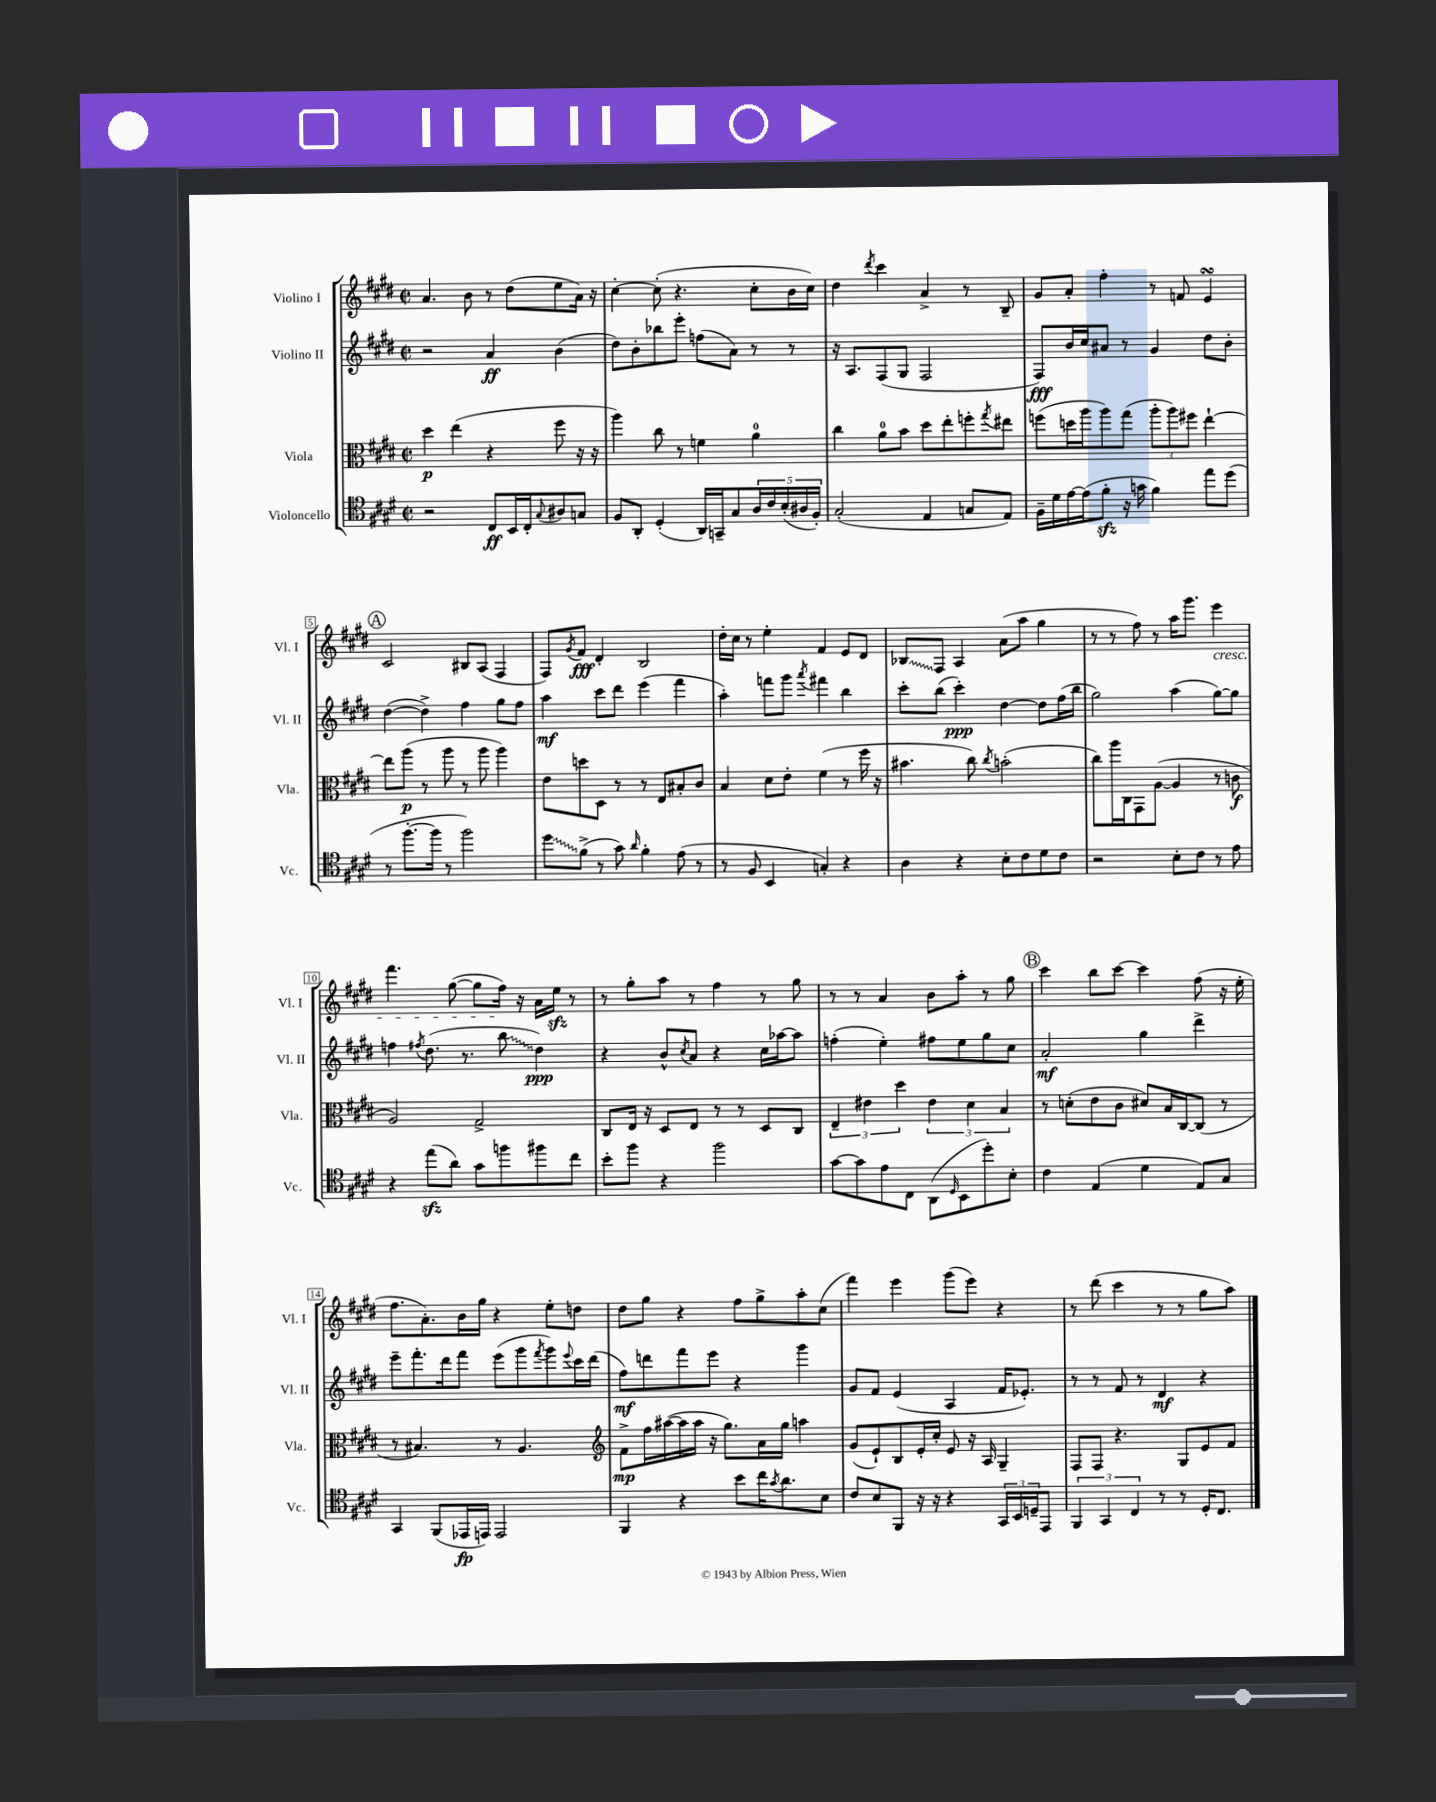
<<
\new StaffGroup <<
\new Staff = "s0" \with { instrumentName = "Violino I" shortInstrumentName = "Vl. I" } {
    \clef treble \key e \major \defaultTimeSignature \time 2/2
    a'4. b'8 r8 dis''8( e''8 a'16) r16 |
    cis''4~-. cis''8-.( r4. cis''8-. b'16 cis''16) |
    dis''4 \acciaccatura { dis'''8 } cis'''4 a'4-> r8 b8-- |
    gis'8 a'8-. fis''4-. r8 f'8 e'4\turn |
    \mark \markup { \circle "A" } cis'2 bis8 a8( fis4 |
    fis8) \acciaccatura { gis'8 } fis'8\fff dis'4-. b2 |
    dis''16-. cis''16 r8 e''4-. fis'4 e'8 dis'8 |
    \once \override Glissando.style = #'zigzag bes8\glissando fis8 a4 a'8( a''8 gis''4 |
    r8 r8 fis''8) r8 a''16 gis'''8. e'''4\cresc |
    fis'''4. gis''8~( gis''8 fis''16\!) r16 a'16 e''16\sfz r8 |
    r8 gis''8-. a''8 r8 fis''4 r8 gis''8 |
    r8 r8 a'4 b'8 a''8-. r8 gis''8 |
    \mark \markup { \circle "B" } cis'''4 b''8 cis'''8~ cis'''4 fis''8( r16 e''16-. |
    fis''8. a'8.-.) b'16 gis''16 r4 e''8-. d''8 |
    dis''8 gis''8 r4 fis''8 gis''8-> a''8-. cis''8( |
    fis'''4) e'''4 gis'''8( e'''8) r4 |
    r8 dis'''8( cis'''4 r8 r8 gis''8 a''8) \bar "|." |
}
\new Staff = "s1" \with { instrumentName = "Violino II" shortInstrumentName = "Vl. II" } {
    \clef treble \key e \major \defaultTimeSignature \time 2/2
    r2 a'4\ff b'4( |
    dis''8) b'8-. bes''8 e'''8-. f''8( a'8) r8 r8 |
    r16 a8. fis8( gis8 fis2 |
    fis8\fff) b'16 cis''16 ais'8 r8 gis'4 dis''8 b'8-. |
    \mark \markup { \circle "A" } dis''4~( dis''4->) fis''4 gis''8 fis''8 |
    a''4\mf cis'''8 dis'''8 e'''4( fis'''4 |
    a''4-.) f'''8 gis'''8 \acciaccatura { a'''8 } fis'''4 b''4 |
    cis'''8-. b''8( cis'''4-.\ppp) dis''4~ dis''8 fis''16( b''16 |
    gis''2) a''4( gis''8~) gis''8 |
    f''4 \acciaccatura { fis''8 } dis''8.( r8. \once \override Glissando.style = #'zigzag b''8\glissando dis''4\ppp) |
    r4 b'8-^ \acciaccatura { cis''8 } a'8 r4 cis''16 aes''16~ aes''8 |
    f''4-.( e''4-.) fis''8 e''8 gis''8 cis''8 |
    \mark \markup { \circle "B" } a'2-.\mf gis''4 dis'''4-> |
    e'''8-- fis'''8.-. dis'''16 fis'''8 e'''8( gis'''8 \acciaccatura { fis'''8 } gis'''8) \appoggiatura { e'''8 } cis'''16 dis'''16( |
    fis''8\mf) d'''8 fis'''8 e'''8 r4 gis'''4 |
    gis'8 fis'8 e'4( a4 fis'16 ees'8.-.) |
    r8 r8 fis'8 r8 dis'4\mf r4 \bar "|." |
}
\new Staff = "s2" \with { instrumentName = "Viola" shortInstrumentName = "Vla." } {
    \clef alto \key e \major \defaultTimeSignature \time 2/2
    dis''4\p e''4( r4 fis''8 r16 r16 |
    a''4) cis''8 r8 f'4 a'4-0 |
    cis''4 a'8-0 b'8 dis''8 e''8-. f''8-. \acciaccatura { gis''8 } eis''8 |
    f''8( d''16 a''16 a''8) gis''8( \tuplet 3/2 { a''8-. a''8) fis''8 } e''4~-! |
    \mark \markup { \circle "A" } e''8 a''8\p( r8 a''8 r8 a''8 a''4) |
    e'8 d''8 dis8 r8 r8 e8 bis8-. cis'8 |
    b4 dis'8 e'8-. fis'4( r8 fis''16 r16 |
    bis'4. cis''8) \acciaccatura { cis''8 } b'2-.( |
    cis''8) a''16 cis16 gis,8 a8~( a4 r8 c'8\f |
    a2) gis2-> |
    cis8 e16 r16 dis8 e8 r8 r8 dis8 cis8 |
    \tuplet 3/2 { e4-- eis'4 dis''4 } \tuplet 3/2 { eis'4 dis'4 b4 } |
    \mark \markup { \circle "B" } r8 d'8-.( e'8 cis'8 dis'8) b16 cis16~ cis8( r8 |
    r8 bis4.) r8 a4. |
    \clef treble fis'8->\mp fis''16 ais''16~( ais''16 ais''16 r16 gis''8.) a'16 gis''16 a''4 |
    gis'8( e'8-!) b8 e'16-. cis''16-. e'8 r16 a16 gis4-- |
    fis8 fis8 r4. gis8 e'8 fis'8 \bar "|." |
}
\new Staff = "s3" \with { instrumentName = "Violoncello" shortInstrumentName = "Vc." } {
    \clef tenor \key e \major \defaultTimeSignature \time 2/2
    r2 cis8\ff b,16 cis16-. \appoggiatura { gis8 } ais8 g8 |
    fis8 a,8-. dis4-.( a,16) g,16-- gis8 \tuplet 5/4 { a16 cis'16 b16-.( ais16 fis16-.) } |
    gis2-.( e4 g8 e8) |
    fis16-- dis'16 e'16~ e'16( fis'8-.\sfz r16 g'16 fis'4) e''8 dis''8( |
    \mark \markup { \circle "A" } r8 fis''8.~-. fis''16 r8 fis''2) |
    \once \override Glissando.style = #'zigzag dis''8\glissando fis'8->( r8 gis'8) \grace { a'16 } fis'4-. e'8( r8 |
    r8 fis8 b,4 g4-.) r4 |
    a4 r4 b8-. cis'8 dis'8 cis'8 |
    r2 b8-. cis'8 r8 e'8 |
    r4 e''8\sfz( a'8) gis'8 f''8 fis''8 cis''8 |
    b'8-. fis''8 r4 fis''2 |
    gis'8~ gis'8 e'8 cis8 a,8( \grace { dis16 } b,8 dis''8-.) b8-. |
    \mark \markup { \circle "B" } cis'4 e4( dis'4 e8) gis8 |
    gis,4 fis,8( ees,16\fp e,16) e,2 |
    fis,4 r4 b'8 cis''16 \acciaccatura { gis'8 } a'8. b8 |
    cis'8 b8 fis,8 r16 r16 r4 \tuplet 3/2 { gis,16 b,16 d16-- } e,8 |
    \tuplet 3/2 { fis,4 gis,4 cis4 } r8 r8 dis16-. cis8. \bar "|." |
}
>>
>>
\layout { \context { \Score \override BarNumber.stencil = #(make-stencil-boxer 0.1 0.3 ly:text-interface::print) } }
